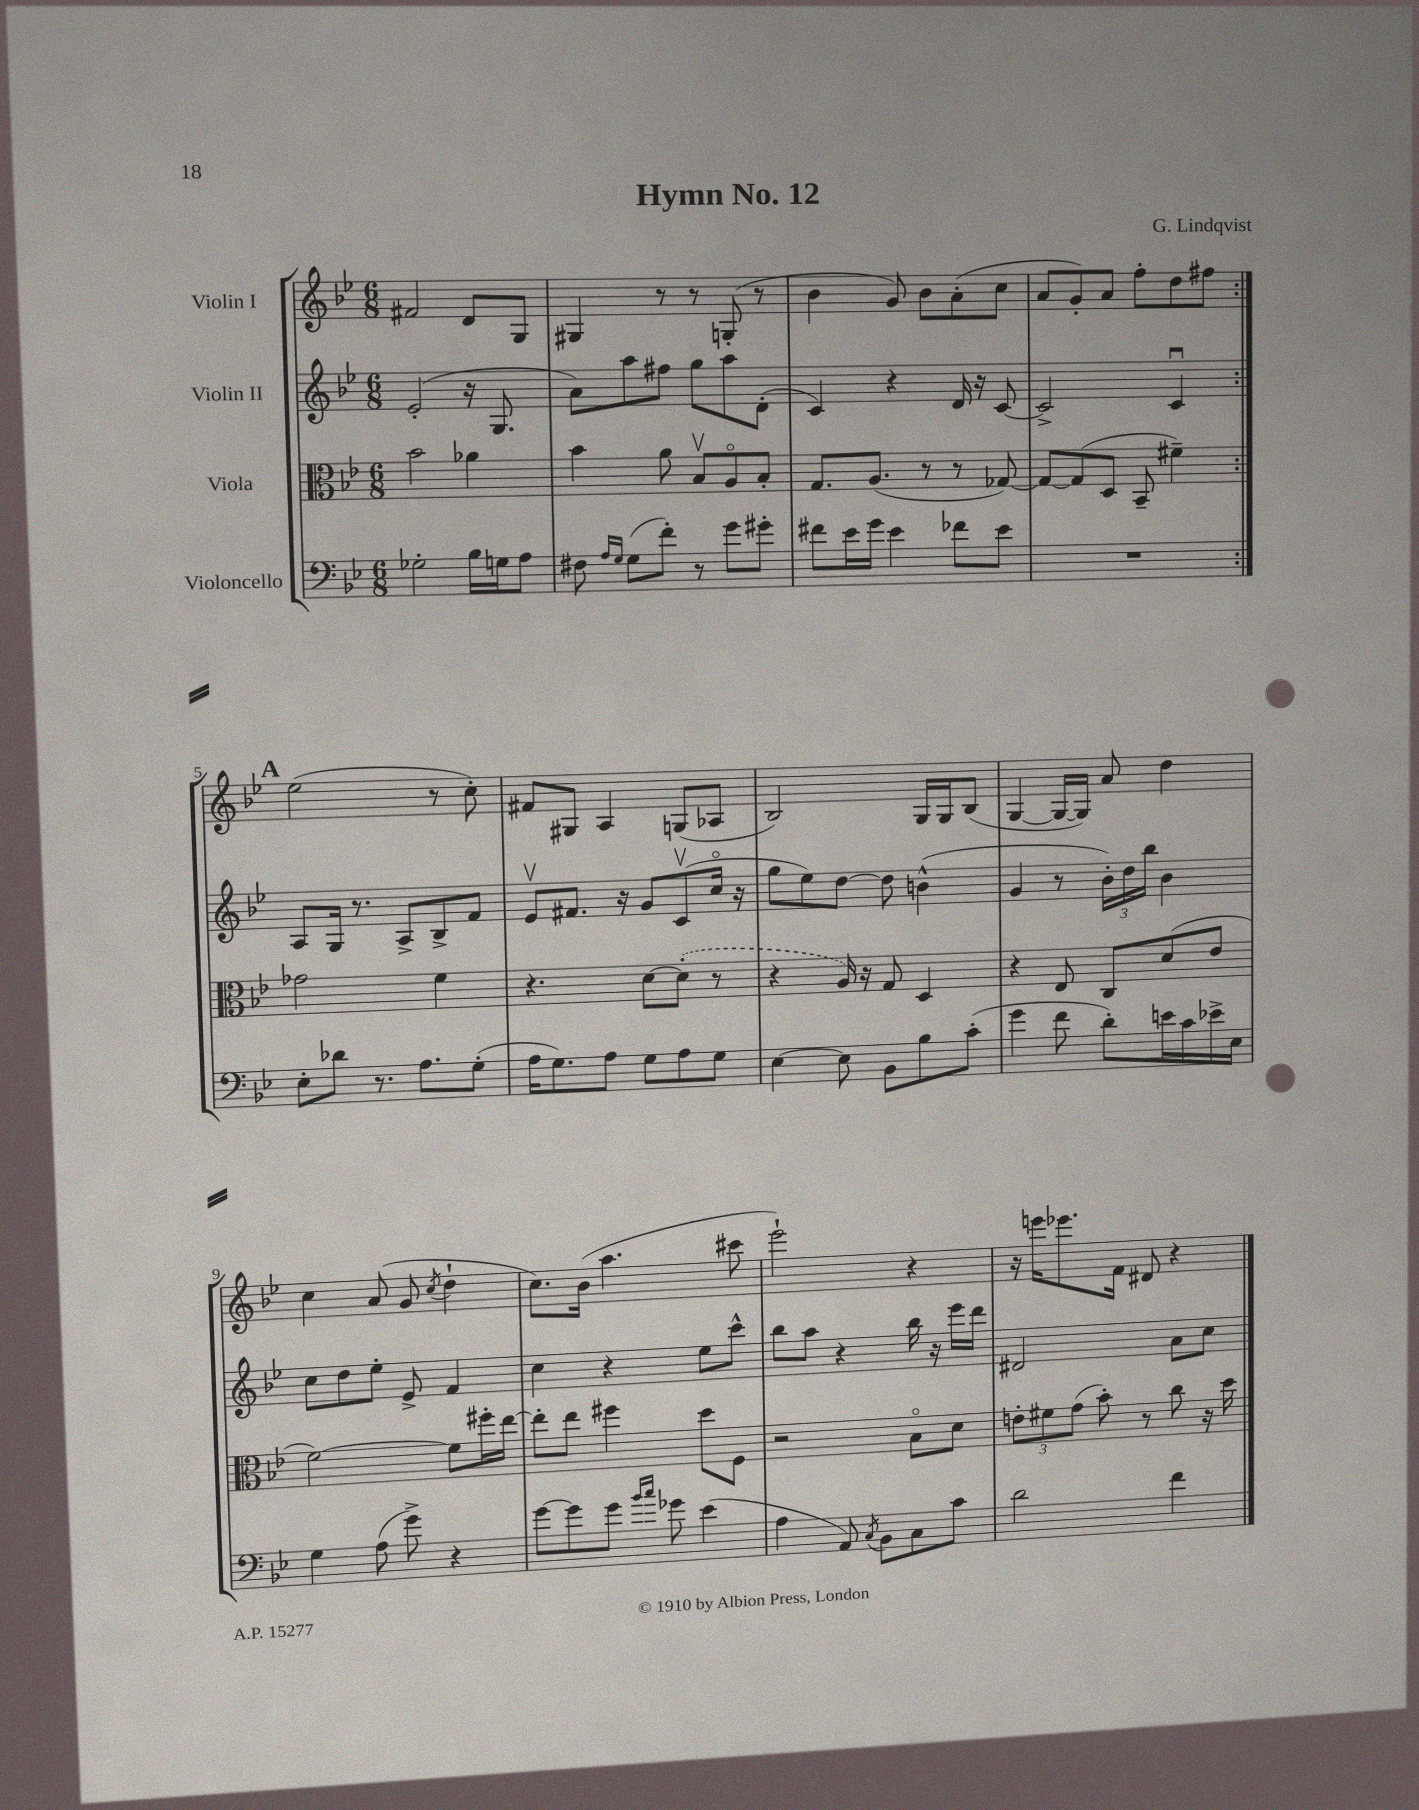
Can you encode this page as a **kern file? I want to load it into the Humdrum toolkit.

**kern	**kern	**kern	**kern
*part4	*part3	*part2	*part1
*staff4	*staff3	*staff2	*staff1
*I"Violoncello	*I"Viola	*I"Violin II	*I"Violin I
*clefF4	*clefC3	*clefG2	*clefG2
*k[b-e-]	*k[b-e-]	*k[b-e-]	*k[b-e-]
*M6/8	*M6/8	*M6/8	*M6/8
=1	=1	=1	=1
2G-X'\	2b-\	(2e-'/	2f#X/
16B-\LL	4a-X\	16r	8d/L
16Gn\J	.	8.G/	.
8A\J	.	.	8G/J
=2	=2	=2	=2
8F#X\	4b-\	8a\L)	4G#X/
16qqA/LL	.	.	.
16qqG/JJ	.	.	.
(8G\L	.	8aa\	.
8f'\J)	8a\	8ff#X\J	8r
8r	8B-v/L	8gg\L	8r
8g\L	8A/	8aa\	(8Gn'/
8g#X'\J	8B-'/J	(8d'\J	8r
=3	=3	=3	=3
8f#X\L	8.G/L	4c/)	4b-\
16e-\L	.	.	.
16g\JJ	(8.A/J	.	.
4e-\	.	4r	8g/)
.	8r	.	8b-\L
8f-X\L	8r	16d/	(8a'\
.	.	16r	.
8e-\J	[8G-X/)	[8c/	8cc\J
=4	=4	=4	=4
2.r	8G-/L_	2c^/]	8a/L
.	(8G-/]	.	8g'/)
.	8D/J	.	8a/J
.	8BB-~/	.	8ff'\L
.	4f#X~\)	4cu/	8dd\
.	.	.	8ff#X\J
!!LO:LB:g=z
!!LO:REH:place=s1:t=A
=5:|!	=5:|!	=5:|!	=5:|!
8E-'\L	2g-X\	8A/L	(2ee-\
8d-X\J	.	16G/Jk	.
.	.	8.r	.
8.r	.	.	.
.	.	8A^/L	.
8.A\L	.	.	.
.	4f\	8B-^/	8r
(8G'\J	.	8f/J	8cc'\)
=6	=6	=6	=6
16A\KL	4.r	8e-v/L	8f#X/L
8.G\)	.	.	.
.	.	8.f#X/J	8G#X/J
8A\J	.	.	4A/
.	.	16r	.
8G\L	[8d\L	8g/L	.
8A\	(8d'\J]	(8cv/	(8Gn/L
8G\J	8r	16cc/Jk	8A-X/J
.	.	16r	.
=7	=7	=7	=7
[4E-\	4r	8gg\L	2B-/)
.	.	8ee-\)	.
8E-\]	16A/)	[8dd\J	.
.	16r	.	.
8BB-\L	8G/	8dd\]	.
8B-\	4D/	(4bn^^\	16G/LL
.	.	.	16G/J
(8c'\J	.	.	(8B-/J
=8	=8	=8	=8
4g\	4r	4g/	[4G/
8f\	8E-/	8r	16G/LL_
.	.	.	16G/JJ])
8d'\L)	8C/L	24b-'\LL)	8a/
.	.	24dd\	.
.	.	24bb-\JJ	.
16en\L	(8d/	4b-\	4dd\
16c\	.	.	.
16e-X^\	8e-/J	.	.
16E-\JJ	.	.	.
!!LO:LB:g=z
=9	=9	=9	=9
4G\	[2f\)	8cc\L	4cc\
.	.	8dd\	.
(8A\	.	8ee-'\J	(8a/
8g^\)	.	8e-^/	8g/
.	.	.	8qcc/
4r	8f\L]	4f/	4dd`\
.	16ff#X'\L	.	.
.	[16ee-\JJ	.	.
=10	=10	=10	=10
[8g\L	8ee-'\L]	4cc\	8.cc\L)
8g\]	8ee-\J	.	.
.	.	.	(16b-\Jk
8g\J	4ff#X\	4r	4.aa\
16qqb-/LL	.	.	.
16qqcc/JJ	.	.	.
8g-X\	.	.	.
(4e-\	8dd\L	8ee-\L	.
.	8F\J	8ccc^^\J	8ccc#X\
=11	=11	=11	=11
4A\	2r	8bb-\L	2eee-`\)
.	.	8aa\J	.
8AA/)	.	4r	.
8qC/	.	.	.
8BB-\L	.	.	.
8C\	8B-\L	16bb-\	4r
.	.	16r	.
8c\J	8d\J	16eee-\LL	.
.	.	16ddd\JJ	.
=12	=12	=12	=12
2d\	12en'\L	2d#X/	16r
.	.	.	16eeen\KL
.	12f#X\	.	.
.	.	.	8.eee-X\
.	(12g\J	.	.
.	8b-'\)	.	.
.	.	.	16f\Jk
.	8r	.	8d#X/
4f\	8cc\	8a\L	4r
.	16r	8cc\J	.
.	16dd\	.	.
==	==	==	==
*-	*-	*-	*-
